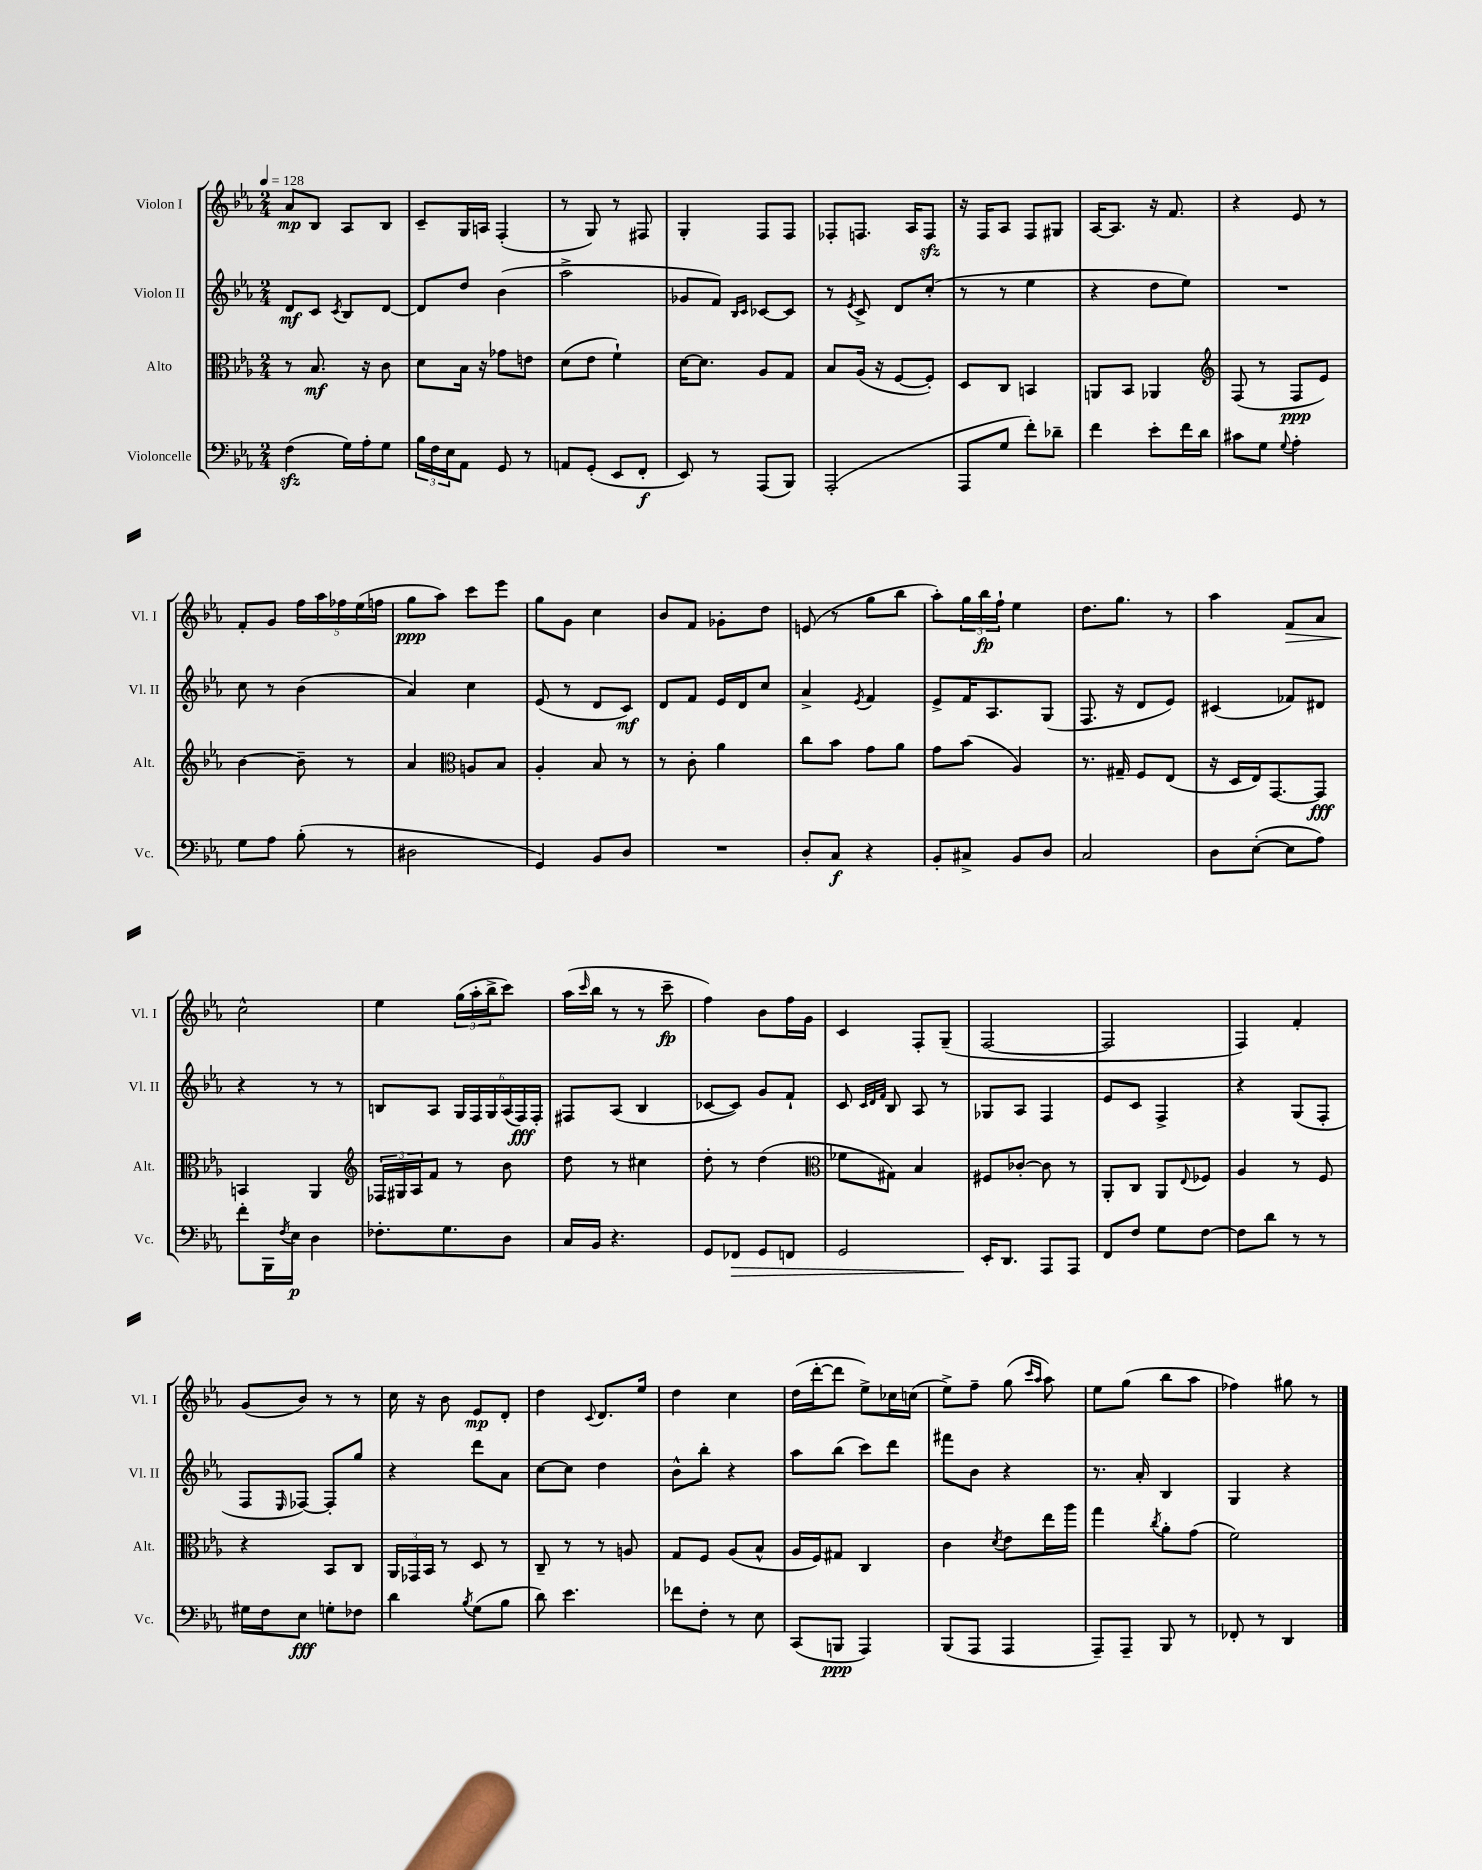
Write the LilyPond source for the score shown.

<<
\new StaffGroup <<
\new Staff = "s0" \with { instrumentName = "Violon I" shortInstrumentName = "Vl. I" } {
    \clef treble \key ees \major \numericTimeSignature \time 2/4 \tempo 4 = 128
    aes'8\mp bes8 aes8 bes8 |
    c'8-- g16 a16 f4-.( |
    r8 g8) r8 fis8 |
    g4-. f8 f8 |
    fes8-. f8. aes16 f8\sfz |
    r16 f16 aes8 f8 gis8 |
    aes16~ aes8. r16 f'8. |
    r4 ees'8 r8 |
    f'8-. g'8 \tuplet 5/4 { f''16 aes''16 fes''16 ees''16( f''16 } |
    g''8\ppp aes''8) c'''8 ees'''8 |
    g''8 g'8 c''4 |
    bes'8 f'8 ges'8-. d''8 |
    e'8( r8 g''8 bes''8 |
    aes''8-.) \tuplet 3/2 { g''16 bes''16\fp f''16-! } ees''4 |
    d''8. g''8. r8 |
    aes''4 f'8\> aes'8 |
    c''2-^\! |
    ees''4 \tuplet 3/2 { g''16( aes''16-. bes''16-> } c'''8) |
    aes''16( \grace { c'''16 } bes''16 r8 r8 c'''8--\fp |
    f''4) bes'8 f''16 g'16 |
    c'4 f8-. g8--( |
    f2~ |
    f2 |
    f4) f'4-. |
    g'8( bes'8) r8 r8 |
    c''16 r16 bes'8 ees'8\mp d'8-. |
    d''4 \appoggiatura { c'8 } d'8. ees''16 |
    d''4 c''4 |
    d''16( d'''16~-. d'''8 ees''8->) ces''16 c''16( |
    ees''8->) f''8-- g''8( \grace { c'''16 aes''16 } aes''8) |
    ees''8 g''8( bes''8 aes''8 |
    fes''4) gis''8 r8 \bar "|." |
}
\new Staff = "s1" \with { instrumentName = "Violon II" shortInstrumentName = "Vl. II" } {
    \clef treble \key ees \major \numericTimeSignature \time 2/4
    d'8\mf c'8 \acciaccatura { c'8 } bes8 d'8~ |
    d'8 d''8 bes'4( |
    aes''2-> |
    ges'8 f'8) \grace { bes16 c'16 } ces'8~ ces'8 |
    r8 \acciaccatura { ees'8 } c'8-> d'8 c''8-.( |
    r8 r8 ees''4 |
    r4 d''8 ees''8) |
    R2 |
    c''8 r8 bes'4( |
    aes'4) c''4 |
    ees'8( r8 d'8 c'8\mf) |
    d'8 f'8 ees'16 d'16 c''8 |
    aes'4-> \acciaccatura { ees'8 } f'4 |
    ees'8-> f'16 aes8. g8( |
    f8. r16 d'8 ees'8) |
    cis'4( fes'8) dis'8 |
    r4 r8 r8 |
    b8 aes8 \tuplet 6/4 { g16 f16 g16 aes16( f16\fff) f16-. } |
    fis8 aes8( bes4 |
    ces'8~ ces'8) g'8 f'8-! |
    c'8 \grace { c'32 d'32 f'32 } bes8 aes8 r8 |
    ges8 aes8 f4 |
    ees'8 c'8 f4-> |
    r4 g8( f8-. |
    f8 \grace { ees16 } fes8~) fes8-. g''8 |
    r4 d'''8 aes'8 |
    c''8~ c''8 d''4 |
    bes'8-^ bes''8-. r4 |
    aes''8 bes''8( c'''8) d'''8 |
    fis'''8 bes'8 r4 |
    r8. aes'16-. bes4 |
    g4 r4 \bar "|." |
}
\new Staff = "s2" \with { instrumentName = "Alto" shortInstrumentName = "Alt." } {
    \clef alto \key ees \major \numericTimeSignature \time 2/4
    r8 bes8.\mf r16 c'8 |
    d'8 bes16 r16 ges'8 e'8 |
    d'8( ees'8 f'4-!) |
    d'16~ d'8. aes8 g8 |
    bes8 aes16( r16 f8~ f8-.) |
    d8 c8 b,4 |
    a,8 bes,8 aes,4 |
    \clef treble f8( r8 f8\ppp ees'8) |
    bes'4~ bes'8-- r8 |
    aes'4 \clef alto a8 bes8 |
    aes4-. bes8 r8 |
    r8 c'8-. aes'4 |
    c''8 bes'8 g'8 aes'8 |
    g'8 bes'8( aes4) |
    r8. gis16-- f8 ees8( |
    r16 d16 ees16) g,8.~ g,8\fff |
    b,4 aes,4 |
    \clef treble \tuplet 3/2 { fes16 gis16 aes16 } f'8 r8 bes'8 |
    d''8 r8 cis''4 |
    d''8-. r8 d''4( |
    \clef alto fes'8 gis8) bes4 |
    fis8 ces'8~-. ces'8 r8 |
    aes,8-. c8 aes,8 \appoggiatura { ees8 } fes8 |
    aes4 r8 f8 |
    r4 bes,8 c8 |
    \tuplet 3/2 { aes,16 ges,16 bes,16 } r8 d8 r8 |
    c8-- r8 r8 a8 |
    g8 f8 aes8( bes8-^ |
    aes16 f16) gis8 c4 |
    c'4 \acciaccatura { d'8 } ees'8 ees''16 aes''16 |
    g''4 \acciaccatura { c''8 } aes'8-. g'8( |
    f'2) \bar "|." |
}
\new Staff = "s3" \with { instrumentName = "Violoncelle" shortInstrumentName = "Vc." } {
    \clef bass \key ees \major \numericTimeSignature \time 2/4
    f4\sfz( g16) aes16-. g8 |
    \tuplet 3/2 { bes16 f16 ees16 } aes,8 g,8 r8 |
    a,8 g,8-.( ees,8 f,8-.\f |
    ees,8) r8 aes,,8( bes,,8) |
    aes,,2-.( |
    aes,,8 g8 f'8-.) des'8-- |
    f'4 ees'8-. f'16 d'16 |
    cis'8 g8 \appoggiatura { g8 } aes4-. |
    g8 aes8 bes8-.( r8 |
    dis2 |
    g,4) bes,8 d8 |
    R2 |
    d8-. c8\f r4 |
    bes,8-. cis8-> bes,8 d8 |
    c2 |
    d8 ees8~-.( ees8 aes8) |
    f'8-. bes,,16 \acciaccatura { f8 } ees16\p d4 |
    fes8.-. g8. d8 |
    c16 bes,16 r4. |
    g,8 fes,8\> g,8 f,8 |
    g,2 |
    ees,16-.\! d,8. aes,,8 aes,,8 |
    f,8 f8 g8 f8~ |
    f8 d'8 r8 r8 |
    gis16 f16 ees8\fff g8-. fes8 |
    d'4 \acciaccatura { bes8 } g8( bes8 |
    d'8) ees'4. |
    fes'8 f8-. r8 ees8 |
    c,8( b,,8\ppp aes,,4) |
    bes,,8( aes,,8 aes,,4 |
    aes,,8--) aes,,8-- bes,,8 r8 |
    fes,8-. r8 d,4 \bar "|." |
}
>>
>>
\layout { \context { \Score \remove "Bar_number_engraver" } }
